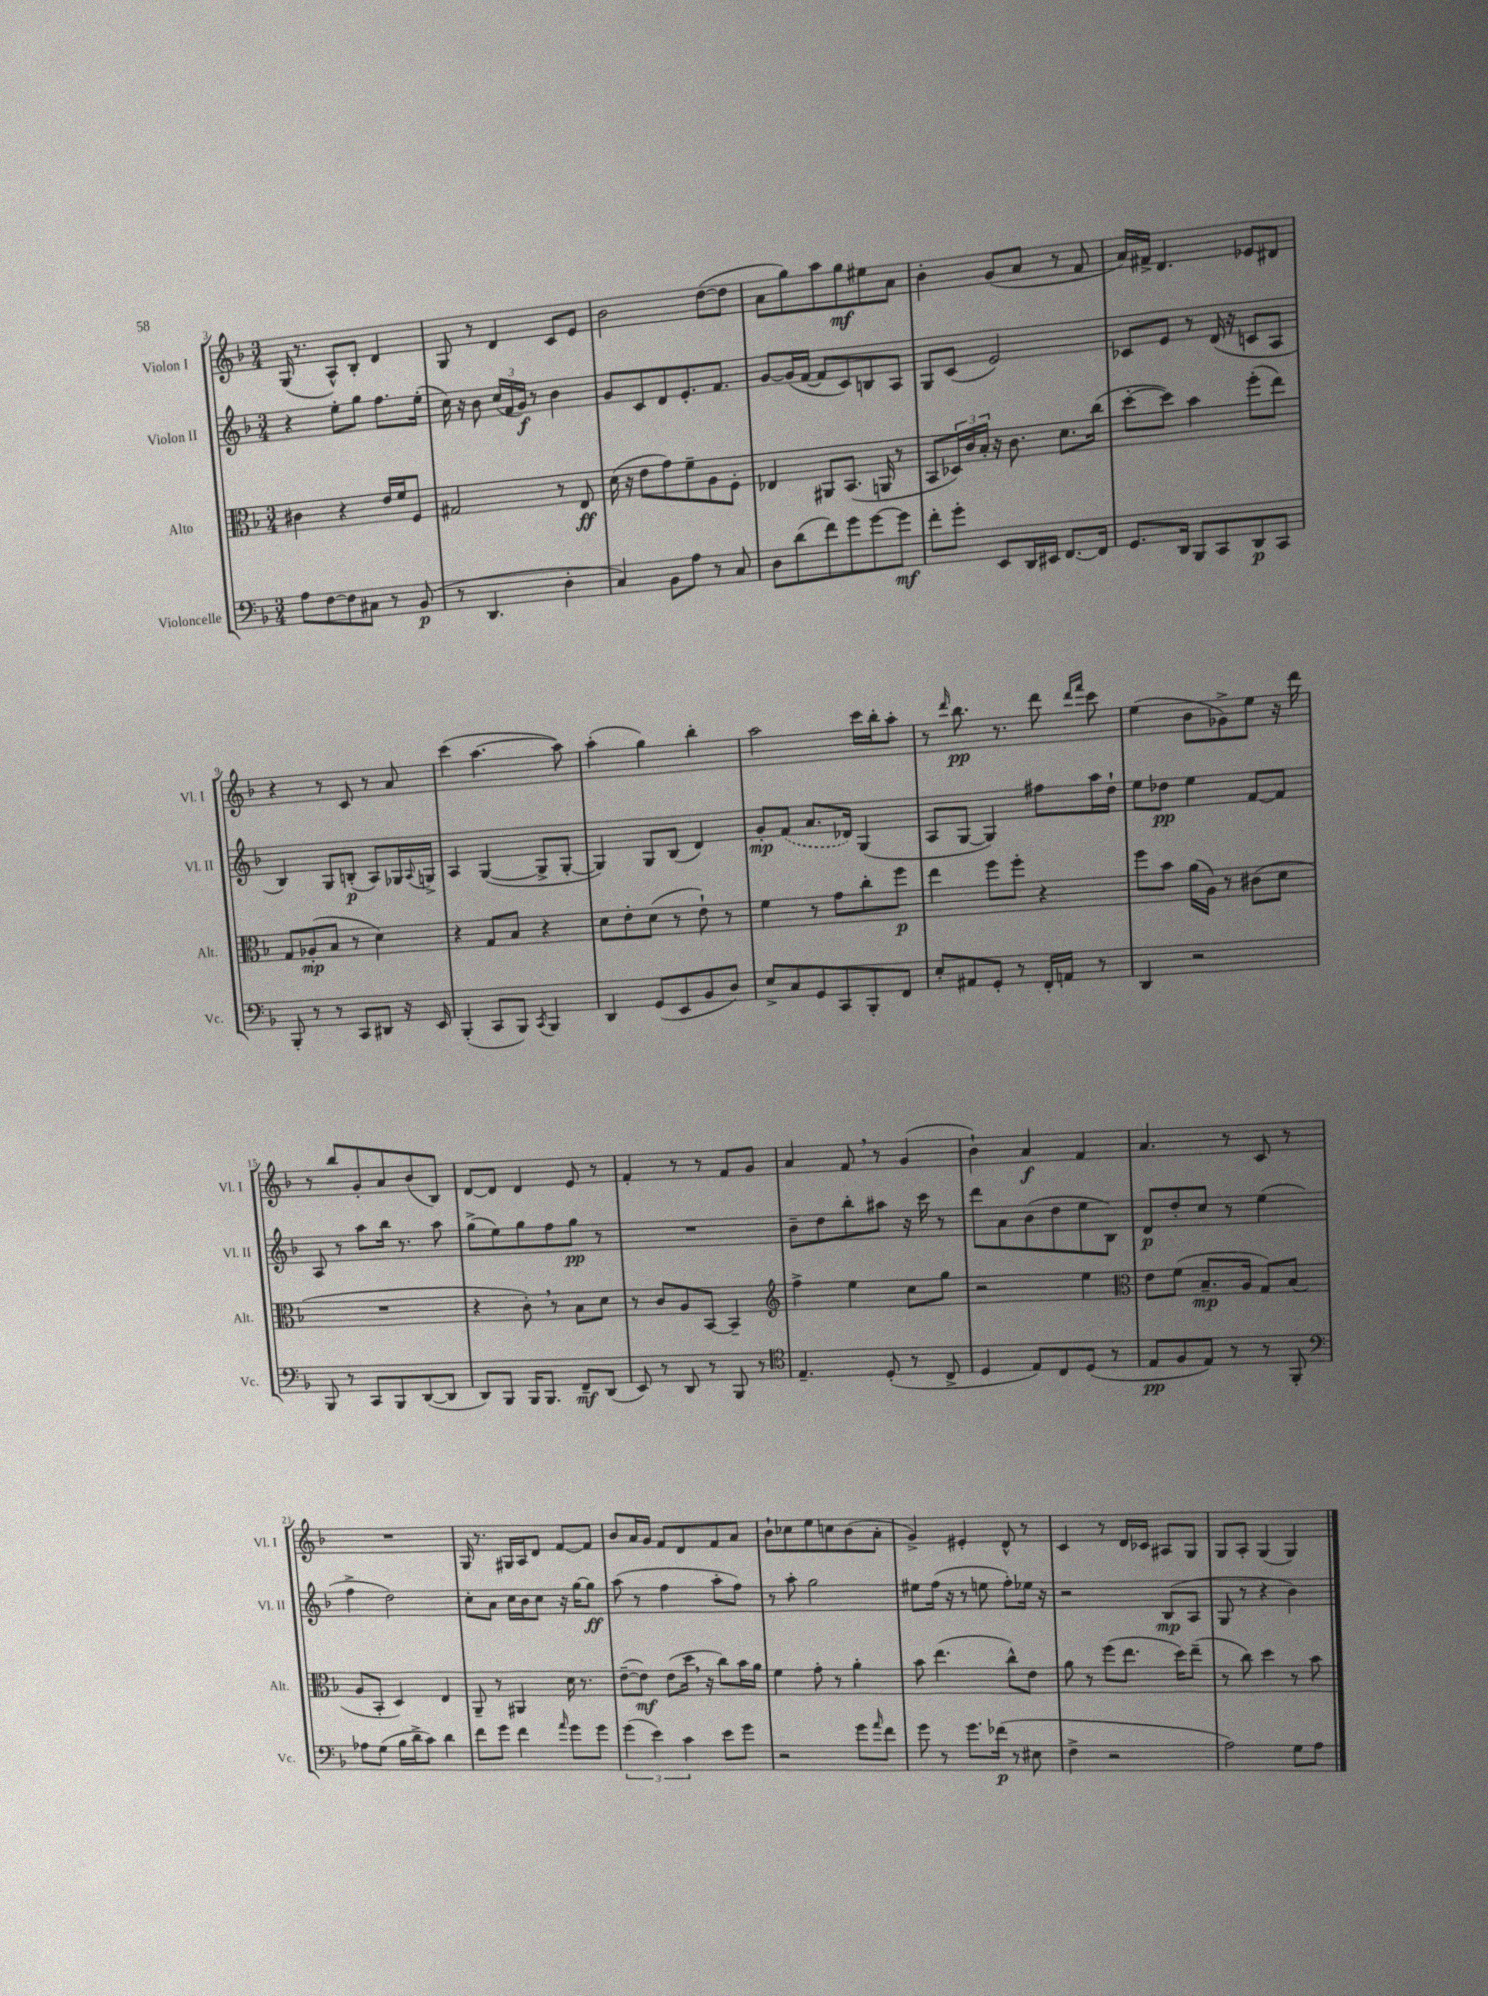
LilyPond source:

<<
\new StaffGroup <<
\new Staff = "s0" \with { instrumentName = "Violon I" shortInstrumentName = "Vl. I" } {
    \clef treble \key f \major \numericTimeSignature \time 3/4
    g16( r8. a8-^) bes8-. d'4 |
    g8 r8 d'4 c'8 e'8 |
    bes'2 d''8~( d''8 |
    a'8 g''8) a''8 g''8\mf eis''8 a'8 |
    bes'4-. g'8( a'8 r8 f'8 |
    a'16) fis'16-> d'4. ees'8 dis'8 |
    r4 r8 c'8 r8 a'8 |
    c'''4( a''4.~ a''8) |
    a''4-.( g''4) bes''4-. |
    a''2 c'''16 bes''16-. a''8-. |
    r8 \grace { d'''16 } bes''8.\pp r8. d'''8 \grace { d'''16 f'''16 } c'''8 |
    e''4( bes'8 ges'8->) e''8 r16 d'''16 |
    r8 bes''8 g'8-. a'8 bes'8( bes8) |
    d'8~ d'8 d'4 e'8 r8 |
    f'4-. r8 r8 f'8 g'8 |
    a'4 f'8 \breathe r8 g'4( |
    bes'4-!) a'4\f f'4 |
    a'4. r8 c'8 r8 |
    R2. |
    g16 r8. gis16 a16 d'8 f'8~ f'8 |
    bes'8 a'16 g'16 f'8 d'8 f'8 a'8 |
    bes'8-! ces''8 e''8 c''8 bes'8( a'8-. |
    g'4->) eis'4-. d'8-^ r8 |
    c'4 r8 d'16 ces'16 ais8 g8 |
    g8 a8-. g4( g4) \bar "|." |
}
\new Staff = "s1" \with { instrumentName = "Violon II" shortInstrumentName = "Vl. II" } {
    \clef treble \key f \major \numericTimeSignature \time 3/4
    r4 e''8-. g''8 f''8. e''16-.( |
    c''16) r16 bes'8 \tuplet 3/2 { c''16( f'16 g'16\f) } r8 bes'4 |
    g'8 c'8 d'8 e'8.-. f'8. |
    g'8~ g'16( f'16~ f'8 c'8) b8 a8 |
    g8 c'8( e'2) |
    ces'8 e'8 r8 d'16( r16 c'8 a8 |
    bes4) g8 b8-.\p( a8) ges16 \appoggiatura { a8 } g16-> |
    a4 g4~( g8-> g8~-. |
    g4) g8 bes8( d'4) |
    g'8-.\mp \once \slurDashed f'8( a'8. des'16) g4( |
    a8 g8~ g4) fis''8 a''16 d''16-! |
    e''8 des''8\pp e''4 f'8~ f'8 |
    a8 r8 a''8 bes''16 r8. a''8 |
    g''8->( e''8) g''8 f''8 g''8\pp r8 |
    R2. |
    bes'8-- d''8 bes''8-. ais''8 r16 c'''16 r8 |
    d'''8 a'8 bes'8( d''8 e''8 bes8) |
    d'8\p d''8-. c''8 r8 e''4( |
    f''4-> d''2) |
    c''8-. a'8 c''16 bes'16 c''8 r16 g''16~ g''8\ff |
    a''8( r8 f''4 a''8-. f''8) |
    r8 a''8-. g''2 |
    eis''8 f''16( r16 r8 e''8 f''8-.) ees''16 r16 |
    r2 bes8\mp( a8 |
    g8 r8 r4 bes'4) \bar "|." |
}
\new Staff = "s2" \with { instrumentName = "Alto" shortInstrumentName = "Alt." } {
    \clef alto \key f \major \numericTimeSignature \time 3/4
    cis'4 r4 e'16 f'16 f8 |
    gis2 r8 e8\ff |
    d'16( r16 e'8 g'8) f'8-- a8 f8-. |
    ees4 ais,8 bes,8.( a,16 r8 |
    bes,8 \tuplet 3/2 { des16) c'16 bes16-. } r16 c'8. d'8. c''16( |
    d''8~-. d''8) bes'4 f''8-.( e''8) |
    g8 aes8-.\mp( bes8 r8 d'4) |
    r4 g8 bes8 r4 |
    d'8 e'8-. d'8( r8 e'8-!) r8 |
    f'4 r8 g'8 c''8-. f''8\p |
    e''4 f''8 f''8-. r4 |
    f''8 bes'8 a'16( a16) r8 cis'8( d'8 |
    R2. |
    r4 c'8-.) \breathe r8 bes8 d'8 |
    r8 c'8 a8 bes,8~ bes,4-- |
    \clef treble f''4-> e''4 c''8 g''8 |
    r2 e''4 |
    \clef alto e'8 f'8( bes8.--\mp a16 g8) bes8( |
    a8 bes,8-. d4) e4 |
    a,8-- r8 ais,4 d'16 r8. |
    e'8~--( e'8\mf) e'8( d''16 \breathe r16 c''8) bes'16 a'16 |
    f'4 g'8-. r8 a'4-. |
    bes'8 e''4.( c''8-^) e'8 |
    a'8 r8 f''8( e''8. d''16) e''8--( |
    r8 c''8) d''4 r8 bes'8 \bar "|." |
}
\new Staff = "s3" \with { instrumentName = "Violoncelle" shortInstrumentName = "Vc." } {
    \clef bass \key f \major \numericTimeSignature \time 3/4
    a8 f8~ f8 cis8 r8 bes,8\p( |
    r8 d,4. d4-. |
    c4) bes,8 a8 r8 c8 |
    d8 d'8( f'8) g'8 g'8~ g'8\mf |
    f'8-. g'8-. e,8 d,16 eis,16 f,8.~ f,16 |
    g,8. d,16 bes,,8 c,8 d,8\p c,8 |
    bes,,8-. r8 r8 c,8 dis,8 r16 e,16 |
    bes,,4-.( c,8 bes,,8) \acciaccatura { c,8 } bes,,4 |
    d,4 g,8( e,8 bes,8 d8) |
    e8-> c8 g,8 c,8 bes,,8-. f,8 |
    e8-. ais,8 g,8-. r8 f,16-. a,16 r8 |
    d,4 r2 |
    bes,,8 r8 c,8 bes,,8 d,8~( d,8 |
    d,8) bes,,8 bes,,16 bes,,8. f,8--\mf d,8( |
    e,8) r8 d,8 r8 bes,,8 r8 |
    \clef tenor e4.-- d8-.( r8 c8-> |
    d4 e8) c8 d8( r8 |
    e8\pp f8 e8) r8 r8 f,8-. |
    \clef bass aes8 g8( bes16 d'16-> c'8) d'4 |
    f'8 g'8 f'4 \grace { a'16 } g'8 g'8 |
    \tuplet 3/2 { g'4( e'4) c'4 } e'8 g'8 |
    r2 g'8 \grace { a'16 } f'8 |
    g'8 r8 g'8. fes'16\p( r8 eis8 |
    f4-> r2 |
    a2) g8 a8 \bar "|." |
}
>>
>>
\layout { \context { \Score currentBarNumber = #3 } }
